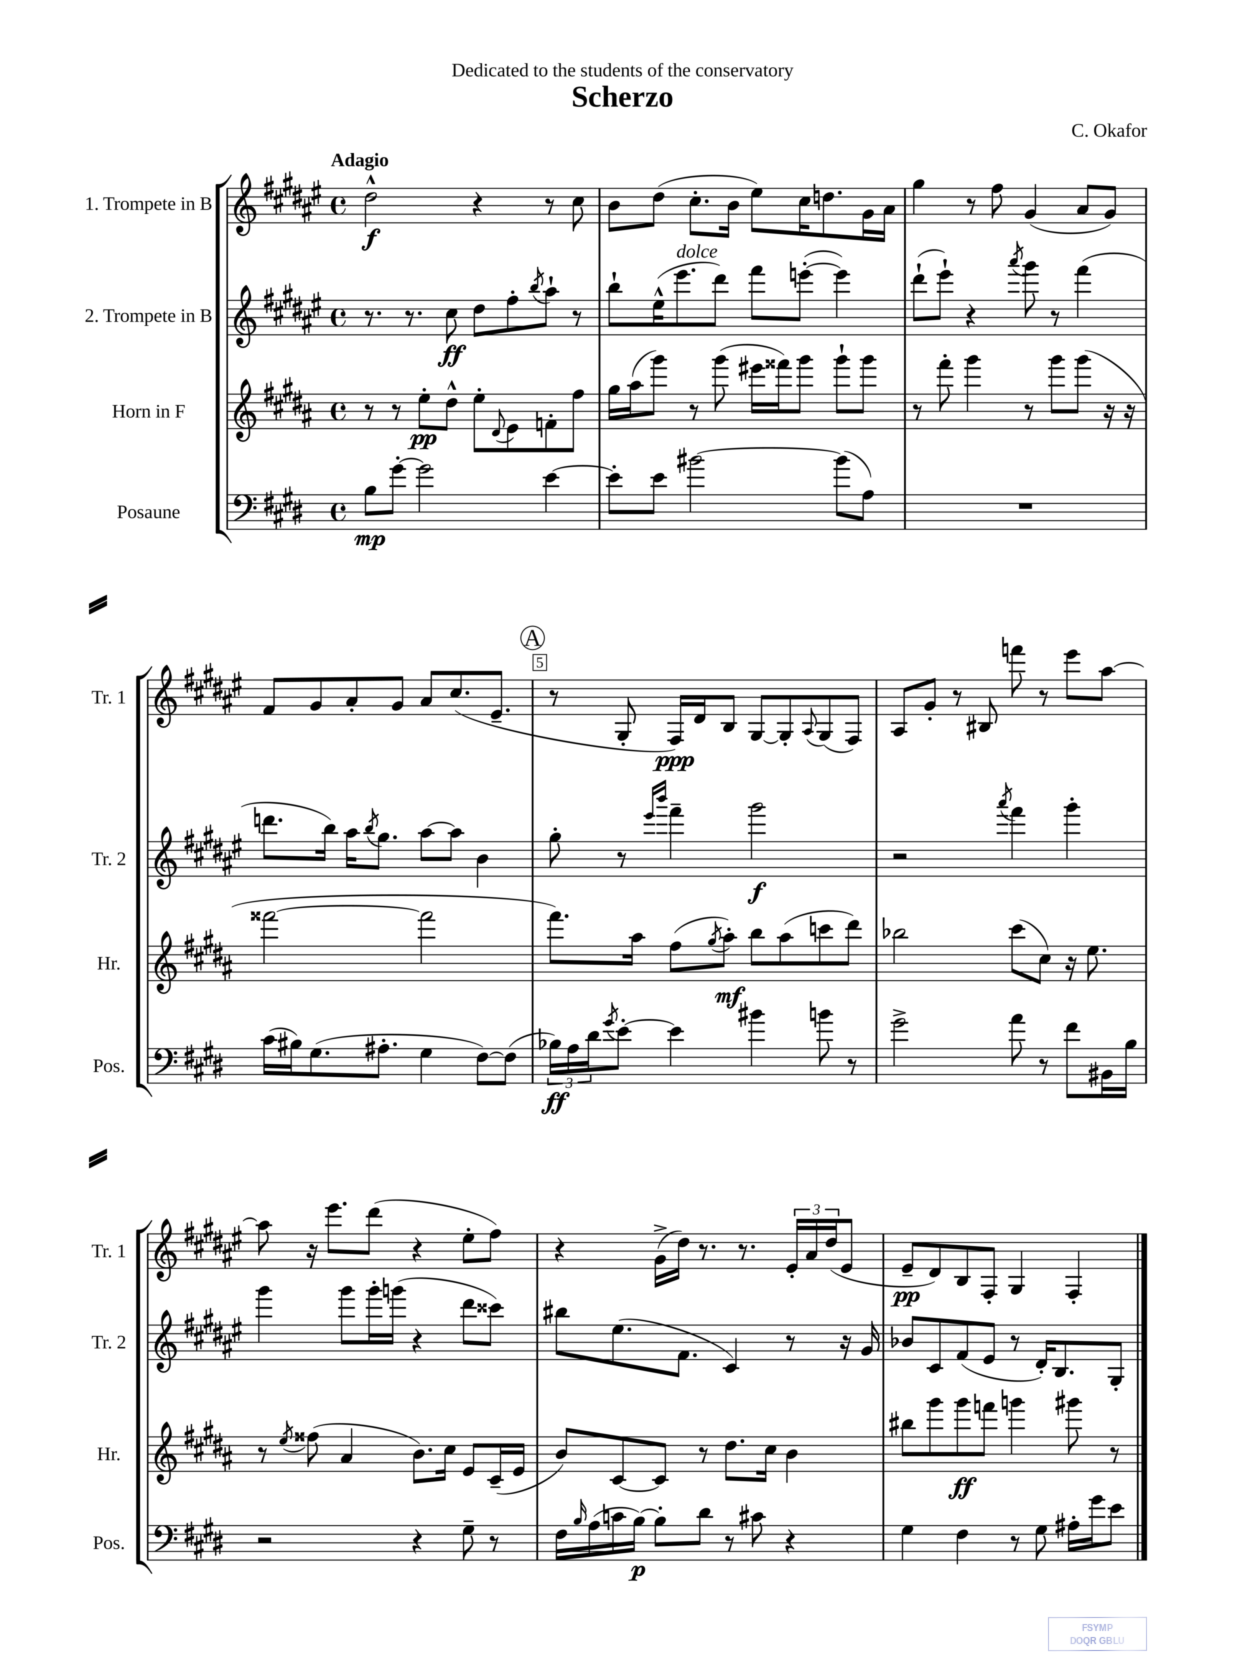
\header { title = "Scherzo" composer = "C. Okafor" dedication = "Dedicated to the students of the conservatory" }
<<
\new StaffGroup <<
\new Staff = "s0" \with { instrumentName = "1. Trompete in B" shortInstrumentName = "Tr. 1" } {
    \clef treble \key fis \major \defaultTimeSignature \time 4/4 \tempo "Adagio"
    dis''2-^\f r4 r8 cis''8 |
    b'8 dis''8( cis''8.-. b'16 eis''8) cis''16 d''8. gis'16 ais'16 |
    gis''4 r8 fis''8 gis'4( ais'8 gis'8) |
    fis'8 gis'8 ais'8-. gis'8 ais'8 cis''8.( eis'8.-- |
    \mark \markup { \circle "A" } r8 gis8-. fis16\ppp) dis'16 b8 gis8~ gis8-. \appoggiatura { ais8 } gis8( fis8) |
    ais8 gis'8-. r8 bis8 f'''8 r8 eis'''8 ais''8~ |
    ais''8 r16 eis'''8. dis'''8( r4 eis''8-. fis''8) |
    r4 gis'16->( dis''16) r8. r8. \tuplet 3/2 { eis'16-. ais'16 dis''16( } eis'8 |
    eis'8--\pp dis'8) b8 fis8-. gis4 fis4-. \bar "|." |
}
\new Staff = "s1" \with { instrumentName = "2. Trompete in B" shortInstrumentName = "Tr. 2" } {
    \clef treble \key fis \major \defaultTimeSignature \time 4/4
    r8. r8. cis''8\ff dis''8 fis''8-. \acciaccatura { b''8 } ais''8-! r8 |
    b''8-! eis''16-^( eis'''8.^\markup { \italic "dolce" } dis'''8) fis'''8 e'''8~-.( e'''4) |
    dis'''8-!( eis'''8-!) r4 \acciaccatura { ais'''8 } gis'''8 r8 fis'''4( |
    d'''8. b''16) ais''16 \acciaccatura { b''8 } gis''8. ais''8~ ais''8 b'4 |
    \mark \markup { \circle "A" } gis''8-. r8 \grace { eis'''16 b'''16 } fis'''4-- gis'''2\f |
    r2 \acciaccatura { ais'''8 } fis'''4 gis'''4-. |
    gis'''4 gis'''8 gis'''16-. g'''16( r4 dis'''8 cisis'''8) |
    bis''8 eis''8.( fis'8. cis'4) r8 r16 gis'16 |
    bes'8 cis'8 fis'8( eis'8 r8 dis'16-.) b8. gis8-. \bar "|." |
}
\new Staff = "s2" \with { instrumentName = "Horn in F" shortInstrumentName = "Hr." } {
    \clef treble \key b \major \defaultTimeSignature \time 4/4
    r8 r8 e''8-.\pp dis''8-^ e''8-. \appoggiatura { dis'8 } e'8 f'8-. fis''8 |
    gis''16 ais''16( gis'''8) r8 gis'''8( eis'''16 fisis'''16) gis'''8 gis'''8-! gis'''8 |
    r8 fis'''8-. gis'''4 r8 gis'''8 gis'''8( r16 r16 |
    fisis'''2~ fisis'''2 |
    \mark \markup { \circle "A" } fis'''8.) ais''16 fis''8( \acciaccatura { gis''8 } ais''8-.\mf) b''8 ais''8( c'''8 dis'''8) |
    bes''2 cis'''8( cis''8) r16 e''8. |
    r8 \acciaccatura { e''8 } fisis''8( ais'4 b'8.) cis''16 e'8 cis'16--( e'16 |
    b'8) cis'8~ cis'8 r8 dis''8. cis''16 b'4 |
    bis''8 gis'''8 gis'''8\ff f'''8 g'''4 gis'''8 r8 \bar "|." |
}
\new Staff = "s3" \with { instrumentName = "Posaune" shortInstrumentName = "Pos." } {
    \clef bass \key e \major \defaultTimeSignature \time 4/4
    b8\mp gis'8~-. gis'2 e'4~ |
    e'8-. e'8 bis'2~ bis'8( a8) |
    R1 |
    cis'16( bis16) gis8.( ais8.-. gis4 fis8~) fis8( |
    \mark \markup { \circle "A" } \tuplet 3/2 { bes16\ff) a16 dis'16 } \acciaccatura { gis'8 } e'8~-. e'4 bis'4 b'8 r8 |
    gis'2-> a'8 r8 fis'8 bis,16 b16 |
    r2 r4 gis8-- r8 |
    fis16 \grace { b16 } a16( c'16 b16~\p) b8-. dis'8 r8 cis'8 r4 |
    gis4 fis4 r8 gis8 ais16-. gis'16 e'8 \bar "|." |
}
>>
>>
\layout { \context { \Score \override BarNumber.break-visibility = ##(#f #t #t) barNumberVisibility = #(every-nth-bar-number-visible 5) \override BarNumber.stencil = #(make-stencil-boxer 0.1 0.3 ly:text-interface::print) } }
